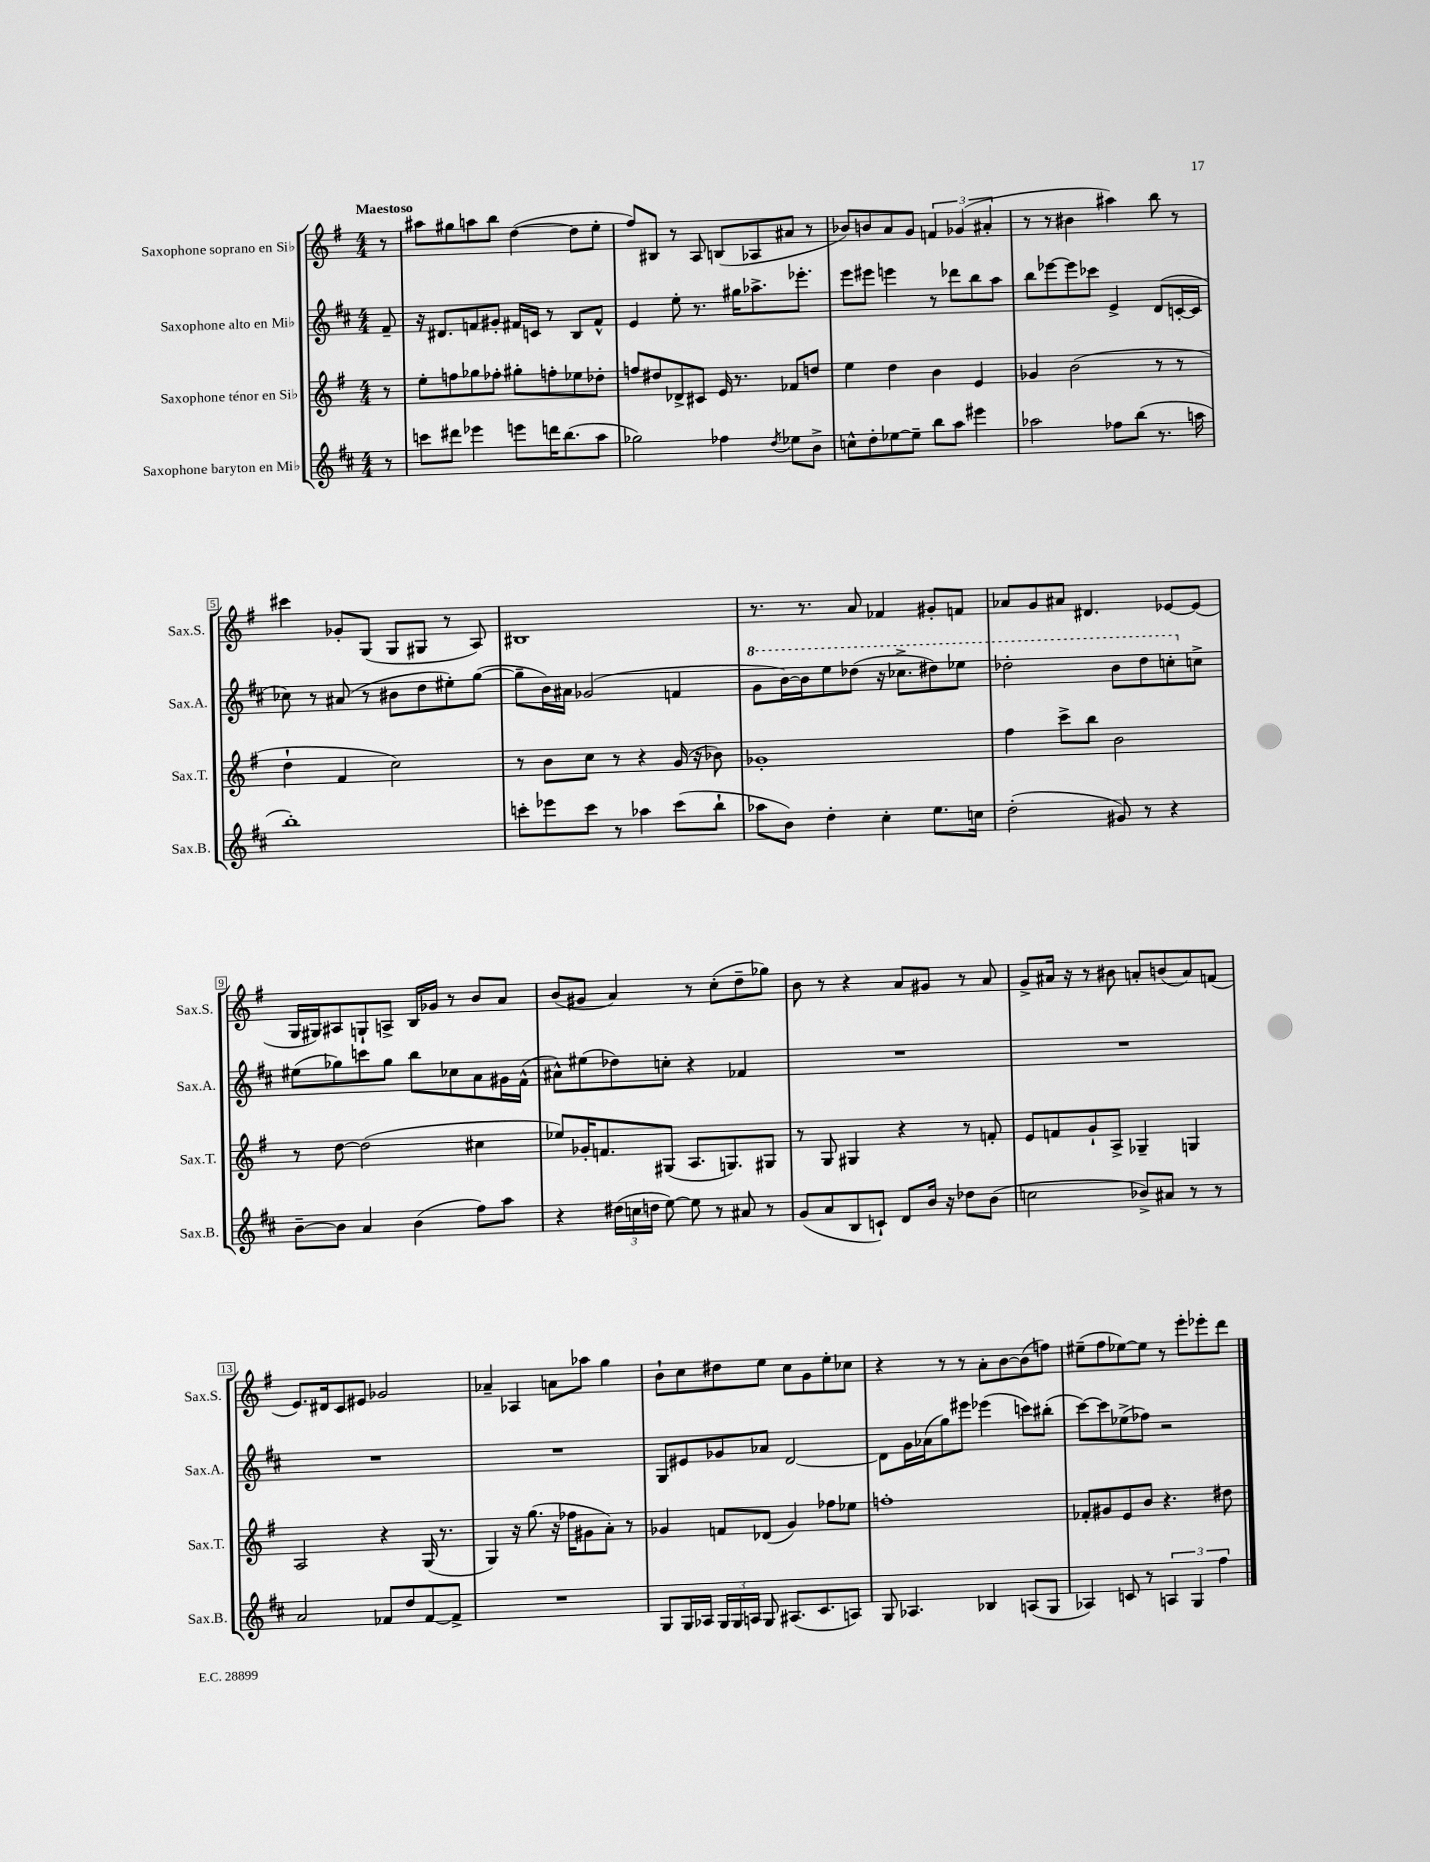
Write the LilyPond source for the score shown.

<<
\new StaffGroup <<
\new Staff = "s0" \with { instrumentName = "Saxophone soprano en Sib" shortInstrumentName = "Sax.S." } {
    \clef treble \key g \major \numericTimeSignature \time 4/4 \partial 8 \tempo "Maestoso"
    \autoBeamOff r8 |
    ais''8[ gis''8 a''8 b''8] d''4~( d''8[ e''8]-. |
    fis''8[) bis8] r8 a8 b8[( aes8 ais'8] r8 |
    bes'8[) b'8 a'8 g'8] \tuplet 3/2 { f'4 ges'4( ais'4-. } |
    r8 r8 bis'4 ais''4) b''8 r8 |
    cis'''4 ges'8[-. g8]( g8[ gis8] r8 a8) |
    bis1 |
    r8. r8. a'8 fes'4 gis'8[-. f'8] |
    aes'8[ g'8 ais'8] dis'4. ees'8[~ ees'8]( |
    g16[ gis16) ais8 g8-! a8]-> b16[ ges'16] r8 b'8[ a'8] |
    b'8[( gis'8] a'4) r8 c''8[-.( d''8-- ges''8]) |
    b'8 r8 r4 a'8[ gis'8] r8 a'8 |
    g'8[-> ais'16] r16 r8 bis'8 a'8[-. b'8( a'8) f'8]( |
    e'8.[) dis'16 c'8 eis'8] ges'2 |
    aes'4-- aes4 a'8[ aes''8] g''4 |
    b'8[-! c''8 dis''8 e''8] c''8[ g'8 e''8-. ces''8] |
    r4 r8 r8 a'8[-. b'8~ b'8( f''8]) |
    eis''8[--( fis''8 ees''8~) ees''8] r8 e'''8[-. ees'''8-. d'''8] \bar "|." |
}
\new Staff = "s1" \with { instrumentName = "Saxophone alto en Mib" shortInstrumentName = "Sax.A." } {
    \clef treble \key d \major \numericTimeSignature \time 4/4 \partial 8
    \autoBeamOff fis'8-- |
    r16 dis'8.[ f'8 gis'8]-. fis'16[ c'16] r8 b8[ fis'8]-^ |
    e'4 e''8-. r8. gis''16[ aes''8.-> ees'''8.]-. |
    e'''8[ eis'''8] e'''4 r8 des'''8[ b''8 a''8] |
    b''8[ ees'''8~ ees'''8 ces'''8] e'4-> d'8[( c'16~-. c'16] |
    ces''8) r8 ais'8( r8 bis'8[ d''8 eis''8-.) g''8]~( |
    g''8[-- b'16) ais'16] ges'2( f'4 |
    \ottava #1 g''8[ b''16~) b''16 e'''8 des'''8]( r16 ces'''8.[-> dis'''8) ees'''8] |
    des'''2-. b''8[ des'''8 c'''8-. \ottava #0 c''8]-> |
    eis''8[( ges''8) c'''8 ges''8] b''8[ ces''8 a'8 gis'16 fis'16]-^( |
    ais'8[-^) eis''8( des''8) c''8]-. r4 fes'4 |
    R1 |
    R1 |
    R1 |
    R1 |
    g8[ eis'8 ges'8 aes'8] d'2~ |
    d'8[ g'16 aes'16( g''8) eis'''8] ees'''4( c'''8[) bis''8]-.( |
    cis'''8[~) cis'''8 ees''8->( fes''8]) r2 \bar "|." |
}
\new Staff = "s2" \with { instrumentName = "Saxophone ténor en Sib" shortInstrumentName = "Sax.T." } {
    \clef treble \key g \major \numericTimeSignature \time 4/4 \partial 8
    \autoBeamOff r8 |
    e''8[-. f''8 ges''8 fes''8]-. gis''8[-. f''8-. ees''8 des''8]-. |
    f''8[ dis''8 des'8-> cis'8] e'16 r8. fes'8[ d''8] |
    e''4 d''4 b'4 e'4 |
    ges'4 b'2( r8 r8 |
    d''4-! fis'4 c''2) |
    r8 b'8[ c''8] r8 r4 g'16( r16 bes'8) |
    ges'1-. |
    fis''4 c'''8[-> b''8] b'2 |
    r8 d''8~ d''2( cis''4 |
    ees''8[) ges'16-. f'8. gis8]( a8.[ g8.) gis8] |
    r8 g8 gis4 r4 r8 f'8-. |
    e'8[ f'8 g'8-! a8]-> ges4-- g4 |
    a2 r4 g16( r8. |
    g4) r16 g''8.( r16 fes''16[ gis'8 a'8]-.) r8 |
    ges'4 f'8[ des'8]( ges'4) fes''8[ ees''8] |
    f''1-. |
    fes'8[-. gis'8 e'8 b'8] r4. dis''8 \bar "|." |
}
\new Staff = "s3" \with { instrumentName = "Saxophone baryton en Mib" shortInstrumentName = "Sax.B." } {
    \clef treble \key d \major \numericTimeSignature \time 4/4 \partial 8
    \autoBeamOff r8 |
    c'''8[ dis'''8] ees'''4 e'''8[ d'''16 b''8.( a''8] |
    ges''2) fes''4 \acciaccatura { d''8 } ees''8[ b'8]-> |
    c''8[-^ d''8-. ees''8~ ees''8]-- b''8[ a''8] eis'''4 |
    aes''2 fes''8[ b''8]( r8. a''16 |
    b''1-.) |
    c'''8[-. ees'''8 c'''8] r8 aes''4 c'''8[( b''8]-! |
    aes''8[ b'8]) d''4-. cis''4-. e''8.[ c''16] |
    d''2-.( gis'8) r8 r4 |
    b'8[~-- b'8] a'4 b'4( fis''8[) a''8] |
    r4 \tuplet 3/2 { dis''16[( c''16 d''16] } e''8~) e''8 r8 ais'8 r8 |
    g'8[( a'8 b8 c'8]-!) d'8[ b'16] r16 des''8[ b'8]( |
    c''2 bes'8[->) ais'8] r8 r8 |
    a'2 fes'8[ d''8 fes'8~ fes'8]-> |
    R1 |
    g8[ g16 aes16] \tuplet 3/2 { g16[ g16 a16] } g8 ais8.[( cis'8. a8]) |
    g8 aes4. bes4 a8[( g8] |
    aes4) c'8 r8 \tuplet 3/2 { a4 g4 fis''4 } \bar "|." |
}
>>
>>
\layout { \context { \Score \override BarNumber.stencil = #(make-stencil-boxer 0.1 0.3 ly:text-interface::print) } }
